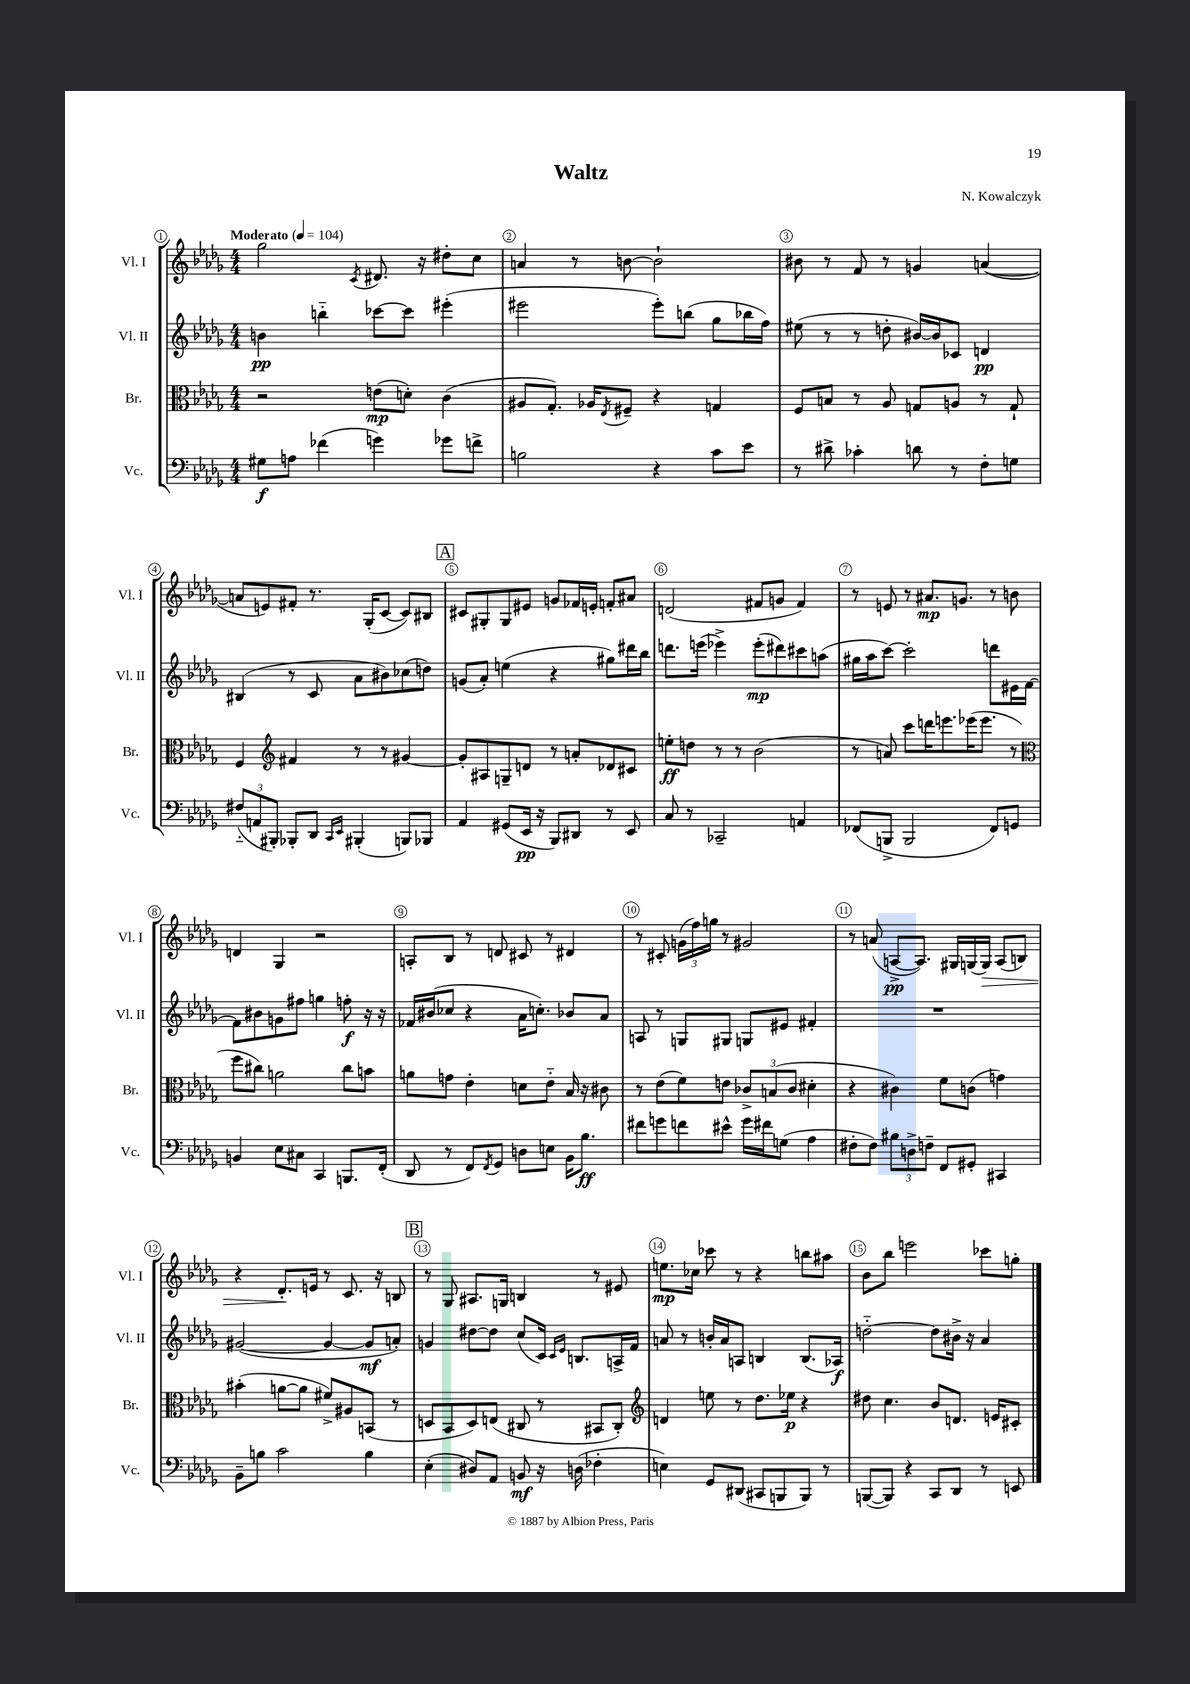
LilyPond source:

\header { title = "Waltz" composer = "N. Kowalczyk" }
<<
\new StaffGroup <<
\new Staff = "s0" \with { instrumentName = "Vl. I" shortInstrumentName = "Vl. I" } {
    \clef treble \key des \major \numericTimeSignature \time 4/4 \tempo "Moderato" 4 = 104
    ges''2 \acciaccatura { c'8 } dis'8. r16 dis''8-. c''8 |
    a'4 r8 b'8~ b'2-! |
    bis'8 r8 f'8 r8 g'4 a'4~( |
    a'8 e'8) fis'8-. r8. ges16-.( c'8~ c'8) bis8 |
    \mark \markup { \box "A" } cis'8 gis8-. gis8 eis'8 g'8 fes'16 e'16-. f'8-. ais'8 |
    d'2( fis'8 g'8 fis'4) |
    r8 e'8 r8 ais'8.\mp g'8. r8 b'8 |
    d'4 ges4 r2 |
    a8-. bes8 r8 d'8 cis'8 r8 dis'4 |
    r8 cis'8-. \tuplet 3/2 { g'16( f''16) g''16 } r8 gis'2 |
    r8 a'8( a8~->\pp a8.) gis16 g16( g16\>) a8( b8) |
    r4 des'8.-.\! e'16 r8 c'8. r16 b8 |
    \mark \markup { \box "B" } r8 ges8 ais8. g16 b4 r8 eis'8 |
    e''8.\mp ces''16 ces'''8 r8 r4 b''8 ais''8 |
    bes'8 bes''8 e'''2 ces'''8 g''8-. \bar "|." |
}
\new Staff = "s1" \with { instrumentName = "Vl. II" shortInstrumentName = "Vl. II" } {
    \clef treble \key des \major \numericTimeSignature \time 4/4
    b'4\pp b''4-_ ces'''8~ ces'''8 eis'''4-.( |
    eis'''2 eis'''8-.) b''8( ges''8 bes''16 f''16) |
    eis''8( r8 r8 d''8-. bis'16~) bis'16 ces'8 d'4\pp |
    bis4( r8 c'8 aes'8 bis'8) ces''8( d''8) |
    \mark \markup { \box "A" } g'8( aes'8-.) e''4( r4 gis''8) dis'''16 bes''16 |
    d'''8. e'''16( ees'''4->) ees'''8-.\mp( dis'''8) cis'''8 a''8( |
    gis''16 aes''16 c'''8~) c'''2-. d'''8 eis'16 f'16~ |
    f'8 bis'8 g'8 fis''8 g''4 f''8-.\f r16 r16 |
    fes'16 bis'16( ces''8 r4 aes'16 c''8.-.) bes'8 aes'8 |
    a8 r8 g8 gis8 g8 eis'8 fis'4-. |
    R1 |
    gis'2~( gis'4~ gis'8\mf a'8-.) |
    \mark \markup { \box "B" } g'4 dis''8~ dis''8 c''8( c'16) \grace { c'16 ees'16 } b8. a16-> f'16 |
    a'8 r8 b'16-. a'16 a8 b4 b8.( aes16\f) |
    d''2~-_ d''8 bis'16-> r16 aes'4 \bar "|." |
}
\new Staff = "s2" \with { instrumentName = "Br." shortInstrumentName = "Br." } {
    \clef alto \key des \major \numericTimeSignature \time 4/4
    r2 e'8\mp( d'8-.) c'4( |
    ais8 ges8.-.) aes16 \acciaccatura { ees8 } fis8-- r4 g4 |
    f8 b8 r8 aes8 g8 a8 r8 g8-! |
    f4 \clef treble fis'4 r8 r8 gis'4~ |
    \mark \markup { \box "A" } gis'8-. ais8 g8-- d'8 r8 a'8-. des'8 cis'8 |
    e''8-.\ff d''8 r8 r8 bes'2( |
    r8 a'8) c'''8 d'''16 e'''8. ees'''16( ees'''8. r8 |
    \clef alto f''8 cis''8) a'2 cis''8 b'8 |
    a'8 g'8 ees'4-. d'8 ees'8-_ bes16 r16 cis'8 |
    r8 ees'8( f'8) e'8 \tuplet 3/2 { ces'8-> b8( ces'8 } dis'4-. |
    r4 cis'4) f'8 c'8( g'4) |
    bis'4-.( a'8~ a'8 fis'8->) ais8 b,8( r8 |
    \mark \markup { \box "B" } d8 bes,8 d8) e8( cis8 r8 bis,8 cis8-.) |
    \clef treble d'4 e''8 r8 des''8. ees''16\p r4 |
    dis''8 c''4. bes'8 d'8. e'16 cis'8-. \bar "|." |
}
\new Staff = "s3" \with { instrumentName = "Vc." shortInstrumentName = "Vc." } {
    \clef bass \key des \major \numericTimeSignature \time 4/4
    gis8\f a8 fes'4( g'4) ges'8 f'8-> |
    b2 r4 c'8 ees'8 |
    r8 dis'8-> ces'4-. d'8 r8 f8-. g8 |
    \tuplet 3/2 { fis8-_( a,8 bis,,8-.) } bes,,8-. des,8 \grace { c,16 ees,16 } bis,,4-.( b,,8) bes,,8 |
    \mark \markup { \box "A" } aes,4 gis,8( ees,16\pp r16 bes,,8) dis,8 r8 ees,8 |
    c8 r8 ces,2-- a,4 |
    fes,8( b,,8-> b,,2 fes,8) g,8 |
    b,4 ees8 cis8 c,4 b,,8. f,16-.( |
    des,8 r8 f,8) \acciaccatura { f,8 } ges,8 d8 e8 bes,16 bes8.\ff |
    fis'8 g'8 f'8 eis'8-^ g'16 fis'16 g8( aes4 |
    fis8-. fis8) \tuplet 3/2 { bis8 d8-> f8-- } f,8 gis,8-. cis,4 |
    bes,8-- b8 c'2 b4 |
    \mark \markup { \box "B" } ees4-.( dis8) aes,8 b,8\mf r16 d16( fes4-. |
    e4) ges,8 dis,8( cis,8 b,,8 b,,8) r8 |
    b,,8~( b,,8) r4 c,8 des,8 r8 e,8 \bar "|." |
}
>>
>>
\layout { \context { \Score \override BarNumber.break-visibility = ##(#f #t #t) barNumberVisibility = #all-bar-numbers-visible \override BarNumber.stencil = #(make-stencil-circler 0.1 0.3 ly:text-interface::print) } }
